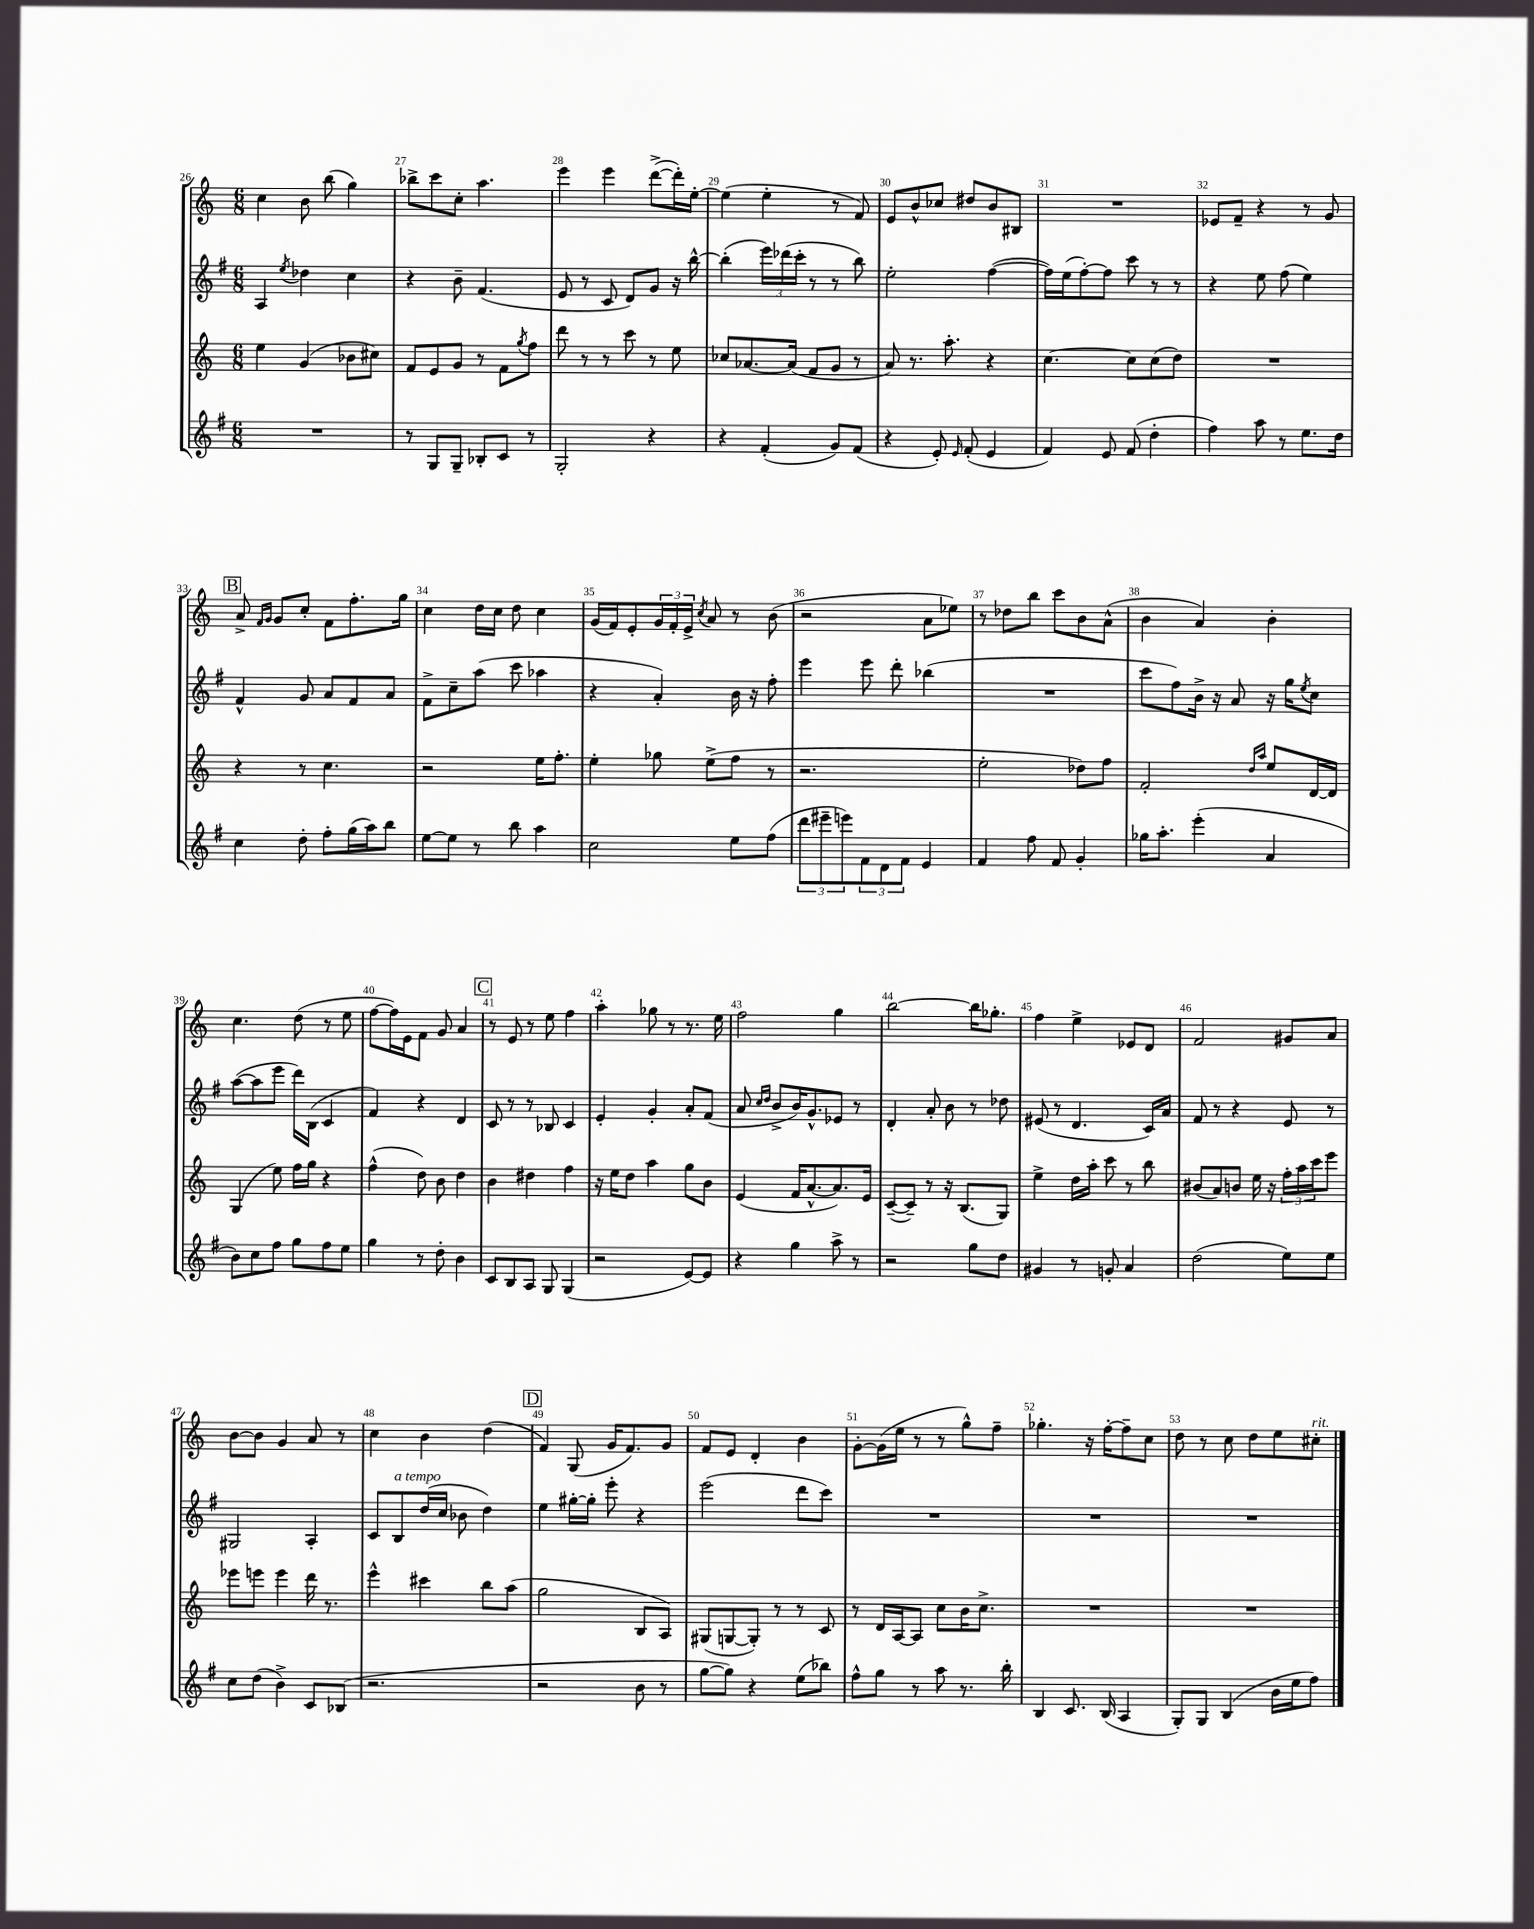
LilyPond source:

<<
\new StaffGroup <<
\new Staff = "s0" {
    \clef treble \key c \major \numericTimeSignature \time 6/8
    c''4 b'8 b''8( g''4) |
    bes''8-> c'''8 c''8-. a''4. |
    e'''4 e'''4 d'''8~->( d'''16-.) e''16~-. |
    e''4( e''4-. r8 f'8) |
    e'8 b'8-^ ces''8 dis''8 b'8 bis8 |
    R2. |
    ees'8 f'8-- r4 r8 g'8 |
    \mark \markup { \box "B" } a'8-> \grace { f'16 g'16 } g'8 c''8-. f'8 f''8.-. g''16 |
    c''4 d''16 c''16 d''8 c''4 |
    g'16( f'16) e'8-. \tuplet 3/2 { g'16 f'16-. e'16-> } \acciaccatura { c''8 } a'8 r8 b'8( |
    r2 a'8 ees''8) |
    r8 des''8 b''8 c'''8 b'8 a'8-^( |
    b'4 a'4) b'4-. |
    c''4. d''8( r8 e''8 |
    f''8~ f''16) e'16 f'8 g'8 a'4 |
    \mark \markup { \box "C" } r8 e'8 r8 e''8 f''4 |
    a''4-. ges''8 r8 r8. e''16 |
    f''2 g''4 |
    b''2~ b''16 ges''8.-. |
    f''4 e''4-> ees'8 d'8 |
    f'2 gis'8 a'8 |
    b'8~ b'8 g'4 a'8 r8 |
    c''4 b'4 d''4( |
    \mark \markup { \box "D" } f'4) g8( g'16 f'8.) g'8 |
    f'8 e'8 d'4-. b'4 |
    g'8~-. g'16( e''16 r8 r8 g''8-^) f''8-- |
    ges''4.-. r16 f''16~-. f''8-- c''8 |
    d''8 r8 c''8 d''8 e''8 cis''8-.^\markup { \italic "rit." } \bar "|." |
}
\new Staff = "s1" {
    \clef treble \key g \major \numericTimeSignature \time 6/8
    a4 \acciaccatura { e''8 } des''4 c''4 |
    r4 b'8-- fis'4.( |
    e'8 r8 c'8 d'8) g'8 r16 b''16~-^ |
    b''4-.( \tuplet 3/2 { e'''16) des'''16( c'''16-. } r8 r8 b''8) |
    e''2-. fis''4~( |
    fis''16) e''16( fis''8~-.) fis''8 c'''8 r8 r8 |
    r4 e''8 fis''8( e''4) |
    \mark \markup { \box "B" } fis'4-^ g'8 a'8 fis'8 a'8 |
    fis'8-> c''8-- a''8( c'''8 aes''4 |
    r4 a'4-.) b'16 r16 fis''8-. |
    e'''4 e'''8 d'''8-. bes''4( |
    R2. |
    c'''8 fis''8) b'16-> r16 a'8 r16 g''16 \acciaccatura { e''8 } c''8 |
    a''8~( a''8 e'''8 d'''16) b16( c'4 |
    fis'4) r4 d'4 |
    \mark \markup { \box "C" } c'8 r8 r8 bes8 c'4 |
    e'4-. g'4-. a'8-. fis'8( |
    a'8 \grace { c''16 d''16 } b'8-> b'16) g'8.-^ ees'8 r8 |
    d'4-. a'8-. b'8 r8 des''8 |
    eis'8( r8 d'4. c'16) a'16 |
    fis'8 r8 r4 e'8 r8 |
    gis2 a4-. |
    c'8 b8^\markup { \italic "a tempo" } d''16( c''16 bes'8 d''4) |
    \mark \markup { \box "D" } e''4 gis''16~-. gis''16-. e'''8-. r4 |
    e'''2( d'''8 c'''8) |
    R2. |
    R2. |
    R2. \bar "|." |
}
\new Staff = "s2" {
    \clef treble \key c \major \numericTimeSignature \time 6/8
    e''4 g'4( bes'8 cis''8) |
    f'8 e'8 g'8 r8 f'8 \acciaccatura { g''8 } f''8 |
    d'''8 r8 r8 c'''8 r8 e''8 |
    ces''8 aes'8.~ aes'16( f'8 g'8 r8 |
    a'8) r8. a''8.-. r4 |
    c''4.~ c''8 c''8( d''8) |
    R2. |
    \mark \markup { \box "B" } r4 r8 c''4. |
    r2 e''16 f''8.-. |
    e''4-. ges''8 e''8->( f''8 r8 |
    r2. |
    e''2-. des''8) f''8 |
    f'2-. \grace { d''16 a''16 } e''8 d'16~ d'16 |
    g4( e''8) f''16 g''16 r4 |
    f''4-^( d''8) b'8 d''4 |
    \mark \markup { \box "C" } b'4 dis''4 f''4 |
    r16 e''16 d''8 a''4 g''8 b'8 |
    e'4( f'16 a'8.~-^ a'8.) e'16 |
    c'8~--( c'8--) r8 r16 b8.( g8) |
    e''4-> d''16 a''16-. c'''8 r8 b''8 |
    bis'8( a'8) b'8 e''16 r16 \tuplet 3/2 { f''16-. a''16 c'''16 } e'''8 |
    ees'''8 e'''8 e'''4 d'''16 r8. |
    e'''4-^ cis'''4 b''8 a''8( |
    \mark \markup { \box "D" } g''2 b8 a8) |
    gis8( g8~ g8-.) r8 r8 c'8 |
    r8 d'16 a16~ a8 c''8 b'16 c''8.-> |
    R2. |
    R2. \bar "|." |
}
\new Staff = "s3" {
    \clef treble \key g \major \numericTimeSignature \time 6/8
    R2. |
    r8 g8 g8-- bes8-. c'8 r8 |
    g2-. r4 |
    r4 fis'4-.( g'8) fis'8( |
    r4 e'8-.) \grace { e'16 } fis'8-.( e'4 |
    fis'4) e'8 fis'8( d''4-. |
    fis''4) a''8 r8 e''8. d''16 |
    \mark \markup { \box "B" } c''4 d''8-. fis''8-. g''16( a''16) b''8 |
    e''8~ e''8 r8 b''8 a''4 |
    c''2 e''8 fis''8( |
    \tuplet 3/2 { d'''8 eis'''8-- e'''8) } \tuplet 3/2 { fis'8 d'8 fis'8 } e'4 |
    fis'4 fis''8 fis'8 g'4-. |
    ges''16 a''8.-. e'''4-.( a'4 |
    b'8) c''8 fis''8 g''8 fis''8 e''8 |
    g''4 r8 d''8-. b'4 |
    \mark \markup { \box "C" } c'8 b8 a8 g8 g4( |
    r2 e'8~) e'8 |
    r4 g''4 a''8-> r8 |
    r2 g''8 d''8 |
    gis'4 r8 g'8-. a'4 |
    d''2( e''8) e''8 |
    c''8 d''8( b'4->) c'8 bes8( |
    r2. |
    \mark \markup { \box "D" } r2 b'8 r8 |
    g''8~ g''8) r4 e''8( bes''8) |
    fis''8-^ g''8 r8 a''8 r8. b''16-. |
    b4 c'8. b16( a4 |
    g8-.) g8 b4( b'16 e''16 fis''8) \bar "|." |
}
>>
>>
\layout { \context { \Score currentBarNumber = #26 \override BarNumber.break-visibility = ##(#f #t #t) barNumberVisibility = #all-bar-numbers-visible } }
